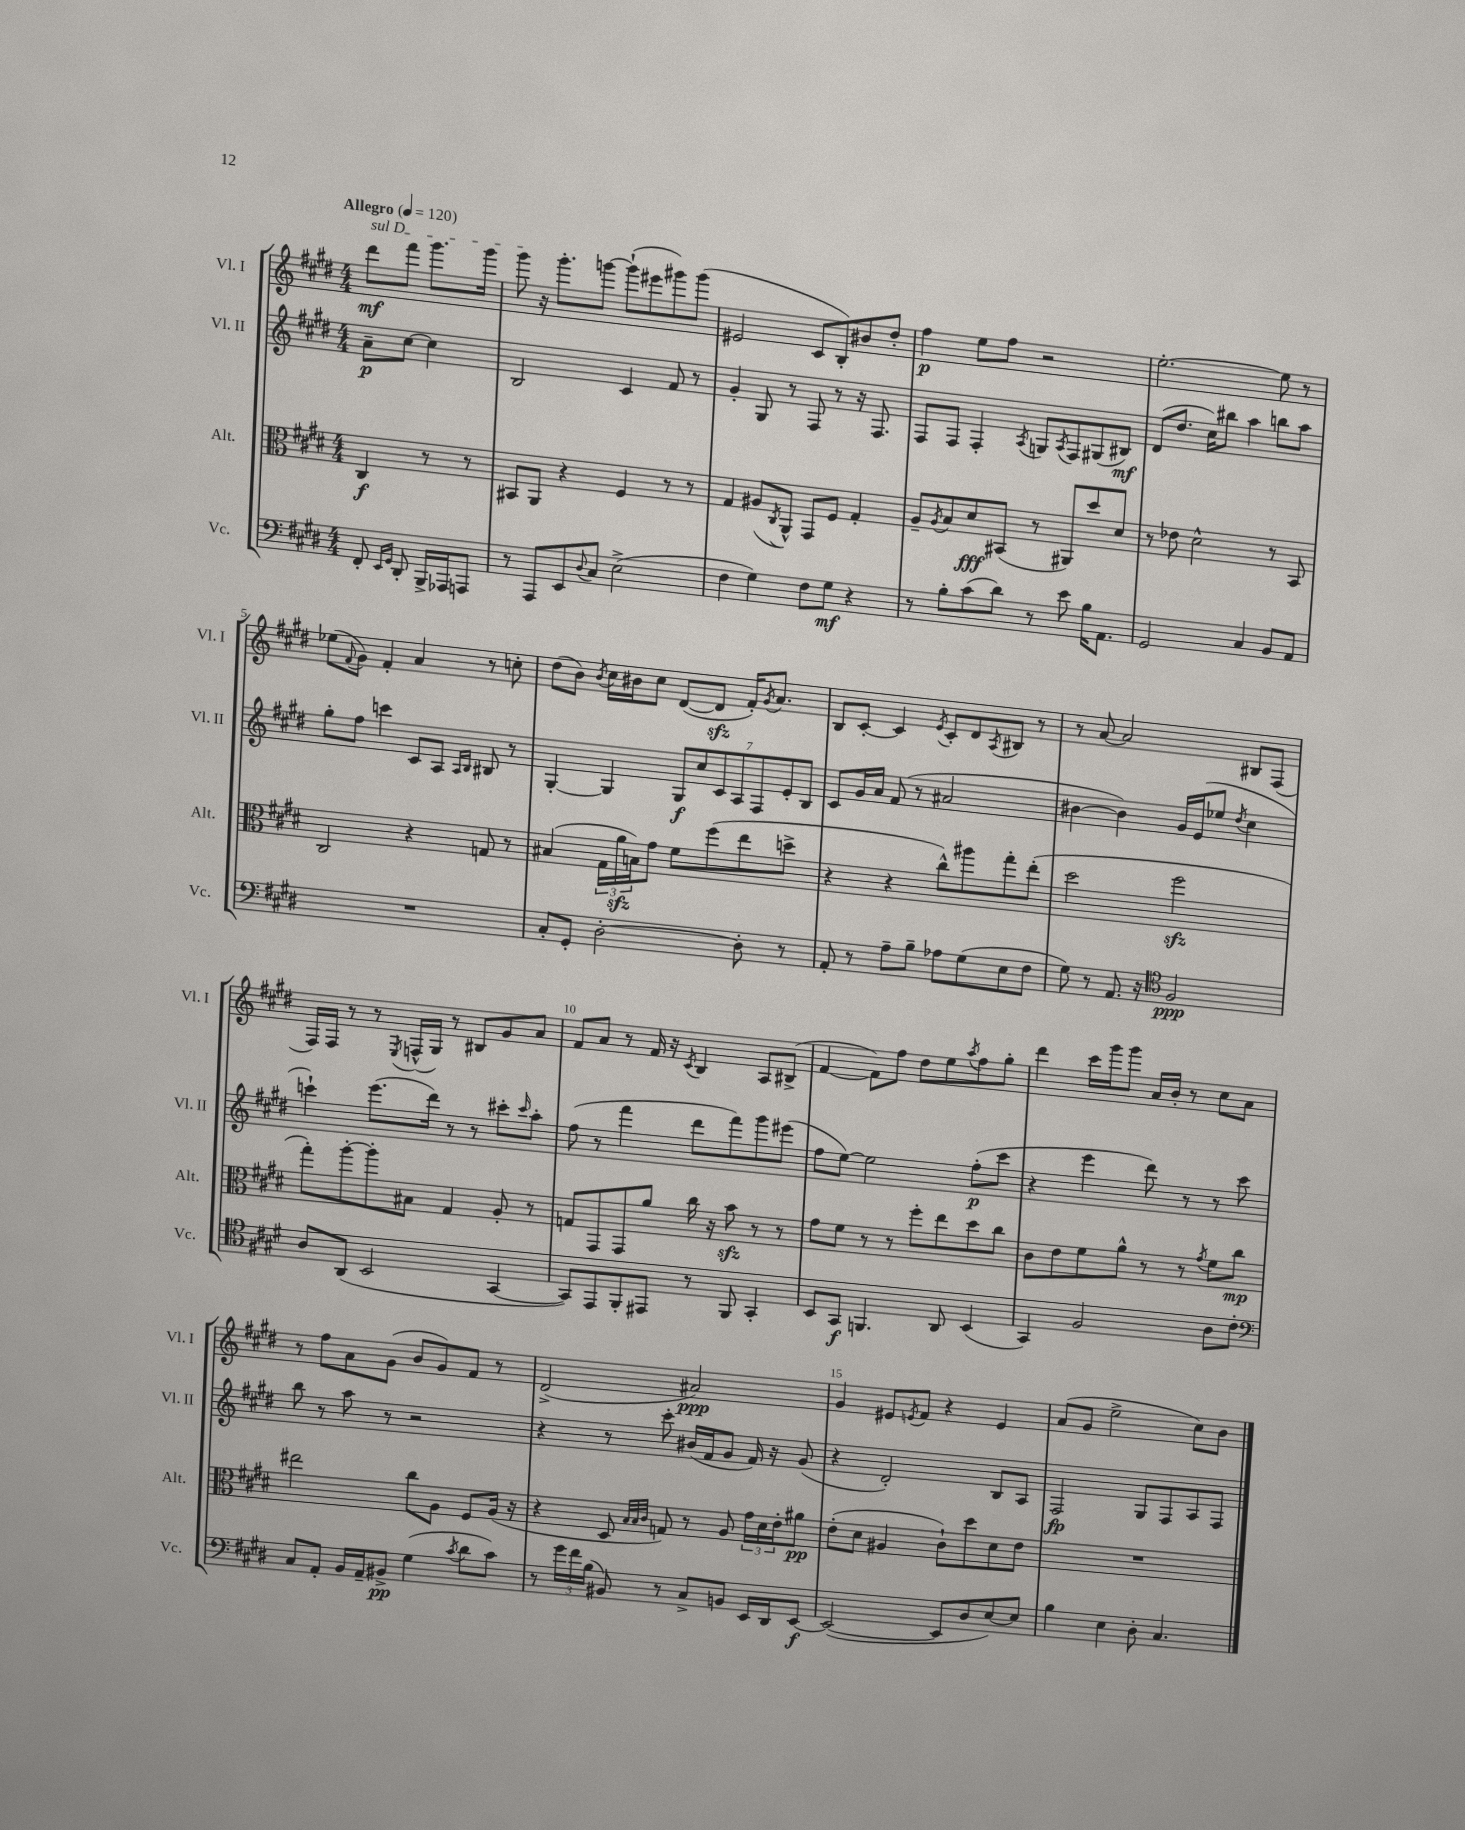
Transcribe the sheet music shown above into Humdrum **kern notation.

**kern	**kern	**kern	**kern
*staff4	*staff3	*staff2	*staff1
*clefF4	*clefC3	*clefG2	*clefG2
*k[f#c#g#d#]	*k[f#c#g#d#]	*k[f#c#g#d#]	*k[f#c#g#d#]
*M4/4	*M4/4	*M4/4	*M4/4
*MM120	*MM120	*MM120	*MM120
8FF#'	4C#	8a~	8ddd#
16qqEE	.	.	.
16qqGG#	.	.	.
8DD#'	.	[8cc#	8fff#
16BBB^	8r	4cc#]	8.ggg#
16AAA-	.	.	.
8AAA	8r	.	.
.	.	.	16ggg#
=	=	=	=
8r	8BB#	2B	8ggg#
8AAA	8AA	.	16r
.	.	.	8.ggg#'
8EE	4r	.	.
8qqD#	.	.	.
8C#	.	.	[8ggg
(2E^	4F#	4c#	(8ggg`]
.	.	.	8eee#
.	8r	8f#	8ggg#)
.	8r	8r	(8ggg#
=	=	=	=
4F#	4G#	4g#'	2e#
4G#)	(8A#	8G#	.
.	8qC#	.	.
.	8AA^^)	8r	.
8F#	8GG#	8F#	8c#
8G#	8F#	8r	8B')
4r	4G#'	16r	8b#
.	.	8.F#	.
.	.	.	8dd#'
=	=	=	=
8r	8A~	8F#	4ff#
.	8qA	.	.
8B'	8B	8F#	.
(8c#	8d#	4F#'	8ee
8d#)	(8BB#	.	8ff#
.	.	8qA	.
8r	8r	8G	2r
.	.	8qA	.
8e	8AA#)	8F#	.
16B	8dd#	(8G#	.
8.AA	.	.	.
.	8d#	8B#)	.
=	=	=	=
2GG#	8r	(8d#	[2.ee'
.	8e-	8.dd#	.
.	2d#^^	.	.
.	.	16cc#)	.
.	.	8bb#	.
4C#	.	4aa	.
8BB	8r	8bb	8ee]
8AA	8BB	8aa	8r
=	=	=	=
1r	2C#	8gg#'	(8ee-
.	.	.	8qqf#
.	.	8ff#	8g#)
.	.	4ccc	4f#'
.	4r	8c#	4a
.	.	8A	.
.	.	16qqA	.
.	.	16qqB	.
.	8G	8B#	8r
.	8r	8r	8cc'
=	=	=	=
8C#'	(4B#	[4G#'	(8dd#
8GG#'	.	.	8b)
.	.	.	8qb
[2D#'	24G#	4G#]	16cc#
.	24a	.	.
.	.	.	16b#
.	24B)	.	.
.	8g#	.	8cc#
.	8f#	14G#	([8d#
.	.	14cc#	.
.	(8ff#	.	8d#]
.	.	14c#	.
.	.	14A	.
8D#']	8ee	.	16f#')
.	.	14F#	.
.	.	.	8qg#
.	.	.	8.a
.	.	14e'	.
8r	8dd^	.	.
.	.	14B	.
=	=	=	=
8AA'	4r	8c#	8B
8r	.	16g#	[8c#'
.	.	16a	.
8A~	4r	(8f#	4c#]
8B~	.	8r	.
.	.	.	8qe
8A-	8cc#^^)	2a#	8c#'
(8G#	8aa#	.	8d#
.	.	.	8qA
8E	8gg#'	.	8B#
8F#	(8ee'	.	8r
=	=	=	=
8G#)	2dd#	[4b#	8r
8r	.	.	[8a
8.AA	.	4b#])	2a]
16r	.	.	.
*clefC4	*	*	*
2F#	2ff#	16g#	.
.	.	(16e	.
.	.	8ee-	.
.	.	8qdd#	.
.	.	4cc#	8B#
.	.	.	(8F#
=	=	=	=
8A	8gg#')	4ccc`)	16F#)
.	.	.	16F#
(8AA	[8aa'	.	8r
2BB	8aa']	(8.eee	8r
.	.	.	8qE
.	8B#	.	(16F^^
.	.	16ddd#)	16G#)
.	4G#	8r	8r
.	.	8r	8B#
[4GG#	8A'	8ccc#'	8g#
.	.	16qqccc#	.
.	8r	8aa'	8a
=	=	=	=
8GG#])	8G	(8ff#	8f#
8EE	8GG#	8r	8a
8FF#'	8GG#	4fff#	8r
8EE#	8a	.	16f#
.	.	.	16r
.	.	.	8qc#
8r	16cc#	8ddd#	4B
.	16r	.	.
8FF#	8b	8fff#)	.
4GG#'	8r	8ggg#	8A
.	8r	(8eee#	(8B#^
=	=	=	=
8BB	8g#	8ff#	[4f#
8GG#	8f#	[8ee)	.
4.FF	8r	2ee]	8f#])
.	8r	.	8ff#
.	8ff#'	.	8dd#
8AA	8ee	.	8ee
.	.	.	8qaa
(4BB	8dd#	(8ff#'	8ff#
.	8cc#	8ccc#	8gg#'
=	=	=	=
4GG#)	8c#	4r	4ddd#
.	8e	.	.
2F#	8f#	4eee	16ccc#
.	.	.	16ggg#
.	8a^^	.	8ggg#
.	8r	8ddd#)	16a
.	.	.	16b'
.	8r	8r	8r
.	8qg#	.	.
8A	8f#	8r	8cc#
8c#'	8cc#	8ccc#	8a
=	=	=	=
*clefF4	*	*	*
8C#	2ee#	8bb	8r
8AA'	.	8r	8ff#
16BB	.	8aa	8a
16AA~	.	.	.
8BB#^	.	8r	(8g#
(4G#	8cc#	2r	8b
.	8A	.	8g#)
8qc#	.	.	.
8d#	8F#	.	8f#
8c#)	(16A	.	8r
.	16r	.	.
=	=	=	=
8r	4r	4r	(2d#^
24g#	.	.	.
24f#	.	.	.
(24B	.	.	.
8BB#)	8D#	8r	.
.	32qqB	.	.
.	32qqB	.	.
.	32qqc#	.	.
8r	8G)	8ccc#'	.
8C#^	8r	(16b#	2a#)
.	.	16f#	.
8BB	8A	8g#	.
16EE	24g#	16f#)	.
.	24d#	.	.
16DD#	.	16r	.
.	24e'	.	.
[8EE	8a#	(8g#	.
=	=	=	=
(2EE_	(8e'	4r	4g#
.	8d#	.	.
.	4A#	2d#')	8e#
.	.	.	8qe
.	.	.	8f#
8EE]	8c#`)	.	4r
8D#	8dd#	.	.
[8E)	8d#	8B	4e
8E]	8e	8A	.
=	=	=	=
4B	1r	2F#	(8a
.	.	.	8g#
4E	.	.	2ee^
8D#'	.	8G#	.
4.C#	.	8F#	.
.	.	8A	8cc#)
.	.	8F#	8b
==	==	==	==
*-	*-	*-	*-
